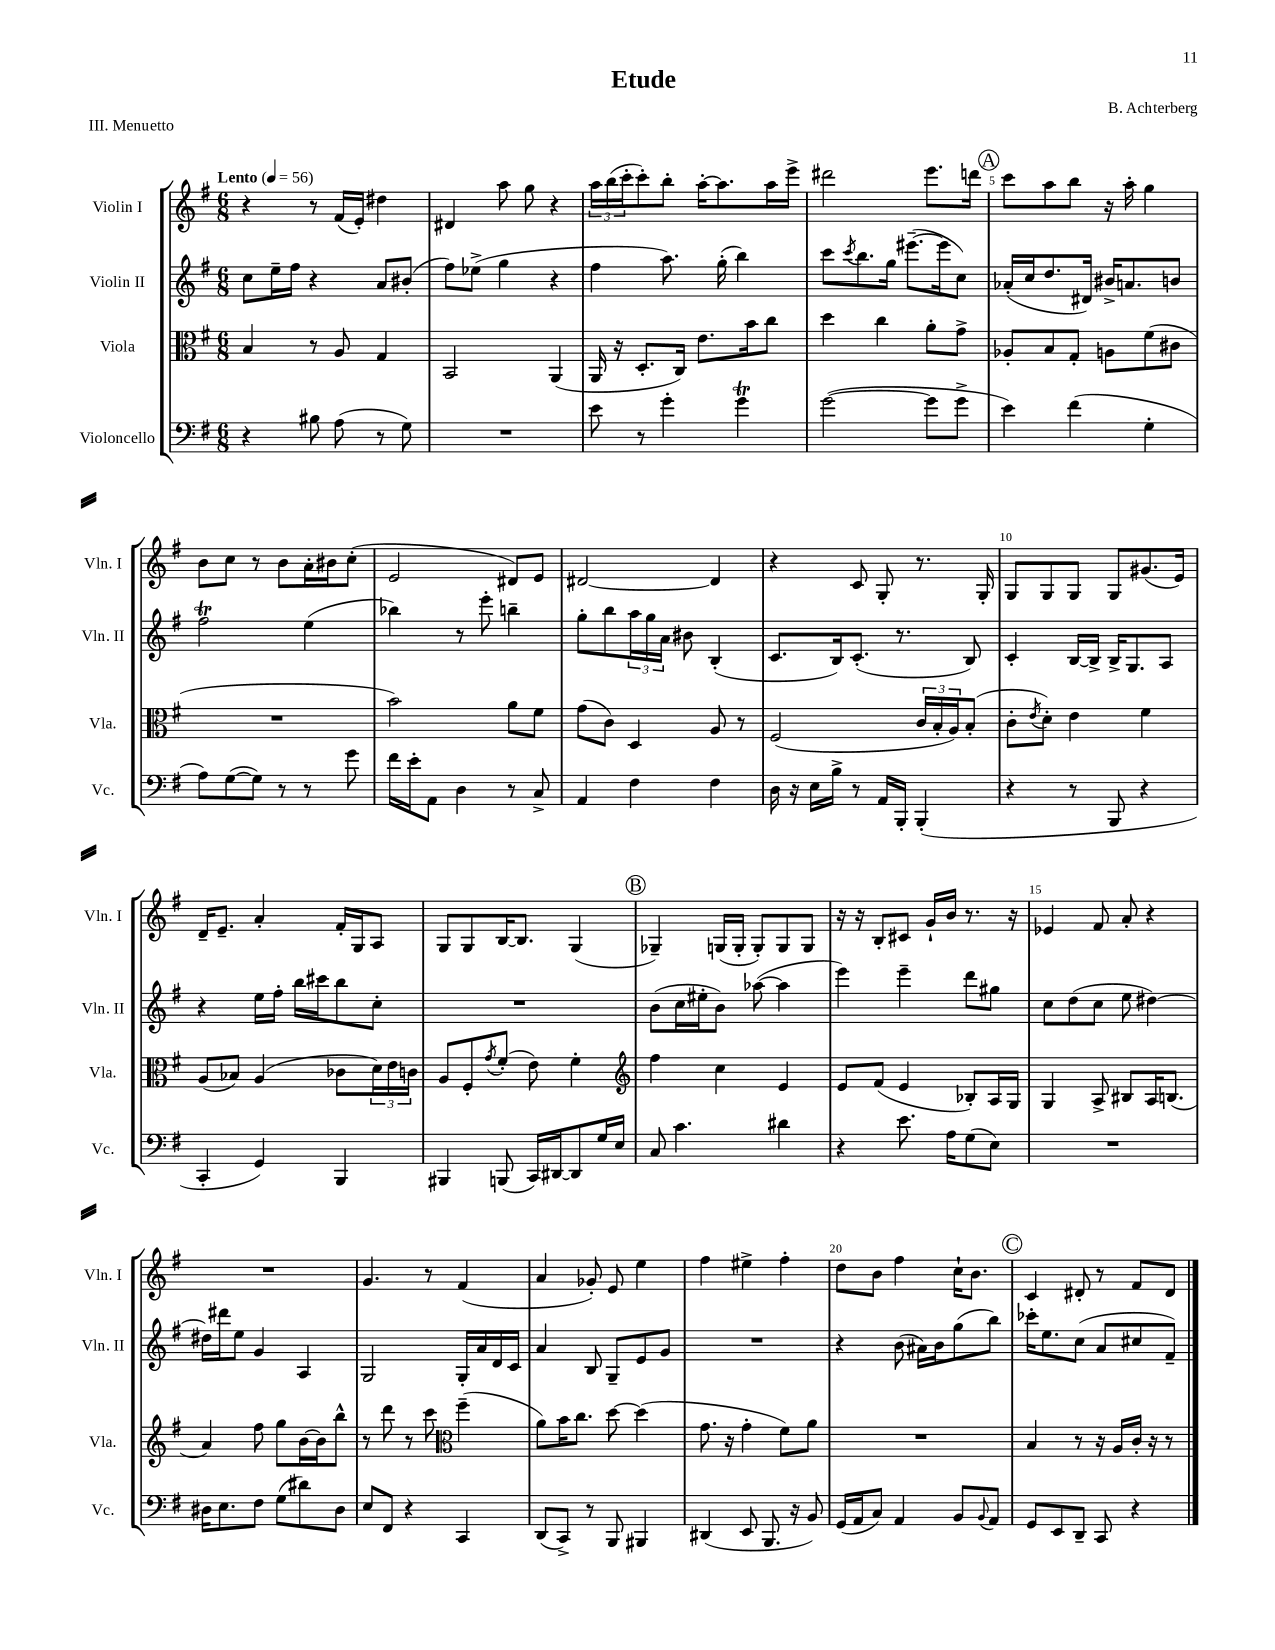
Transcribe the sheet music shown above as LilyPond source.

\header { title = "Etude" composer = "B. Achterberg" piece = "III. Menuetto" }
<<
\new StaffGroup <<
\new Staff = "s0" \with { instrumentName = "Violin I" shortInstrumentName = "Vln. I" } {
    \clef treble \key g \major \numericTimeSignature \time 6/8 \tempo "Lento" 4 = 56
    r4 r8 fis'16( e'16-.) dis''4 |
    dis'4 a''8 g''8 r4 |
    \tuplet 3/2 { a''16 b''16( c'''16-. } c'''8-.) b''8-. a''16~-. a''8. a''16 e'''16-> |
    dis'''2 e'''8. d'''16 |
    \mark \markup { \circle "A" } c'''8 a''8 b''8 r16 a''16-. g''4 |
    b'8 c''8 r8 b'8 a'16-. bis'16 c''8-.( |
    e'2 dis'8) e'8 |
    dis'2~ dis'4 |
    r4 c'8 g8-. r8. g16-. |
    g8 g8 g8 g8 gis'8.( e'16) |
    d'16-- e'8.-- a'4-. fis'16-. g16 a8 |
    g8 g8 b16~ b8. g4( |
    \mark \markup { \circle "B" } ges4--) g16( g16-. g8-.) g8 g8 |
    r16 r16 b8-. cis'8 g'16-! b'16 r8. r16 |
    ees'4 fis'8 a'8-. r4 |
    R2. |
    g'4. r8 fis'4( |
    a'4 ges'8-.) e'8 e''4 |
    fis''4 eis''4-> fis''4-. |
    d''8 b'8 fis''4 c''16-! b'8. |
    \mark \markup { \circle "C" } c'4 dis'8-. r8 fis'8 dis'8 \bar "|." |
}
\new Staff = "s1" \with { instrumentName = "Violin II" shortInstrumentName = "Vln. II" } {
    \clef treble \key g \major \numericTimeSignature \time 6/8
    c''8 e''16-- fis''16 r4 a'8 bis'8-.( |
    fis''8) ees''8->( g''4 r4 |
    fis''4 a''8.) g''16-.( b''4) |
    c'''8 \acciaccatura { c'''8 } b''8. g''16 eis'''8.~--( eis'''16 c''8) |
    \mark \markup { \circle "A" } aes'16-.( c''16 d''8. dis'16) bis'16-> a'8. b'8 |
    fis''2\trill e''4( |
    bes''4) r8 e'''8-. b''4-- |
    g''8-. b''8 \tuplet 3/2 { a''16 g''16 a'16 } bis'8 b4-.( |
    c'8. b16) c'8.-.( r8. b8) |
    c'4-. b16~ b16-> b16-> g8. a8 |
    r4 e''16 fis''16-. b''16 cis'''16 b''8 c''8-. |
    R2. |
    \mark \markup { \circle "B" } b'8( c''16 eis''16-. b'8) aes''8~( aes''4 |
    e'''4) e'''4-- d'''8 gis''8 |
    c''8 d''8( c''8 e''8 dis''4~) |
    dis''16 dis'''16 e''8 g'4 a4 |
    g2 g16-. a'16 d'16 c'16 |
    a'4 b8 g8-- e'8 g'8 |
    R2. |
    r4 b'8( ais'16) b'16 g''8( b''8) |
    \mark \markup { \circle "C" } ces'''16-. e''8. c''8( a'8 cis''8 fis'8--) \bar "|." |
}
\new Staff = "s2" \with { instrumentName = "Viola" shortInstrumentName = "Vla." } {
    \clef alto \key g \major \numericTimeSignature \time 6/8
    b4 r8 a8 g4 |
    b,2 a,4( |
    a,16 r16 d8.-. c16) e'8. b'16 c''8 |
    d''4 c''4 a'8-. g'8-> |
    \mark \markup { \circle "A" } aes8-. b8 g8-. a8 fis'8( cis'8 |
    R2. |
    b'2) a'8 fis'8 |
    g'8( c'8) d4 a8 r8 |
    fis2( \tuplet 3/2 { c'16 b16-. a16) } b8-.( |
    c'8-. \acciaccatura { e'8 } d'8-.) e'4 fis'4 |
    a8( bes8) a4( ces'8 \tuplet 3/2 { d'16) e'16 c'16 } |
    a8 fis8-. \acciaccatura { g'8 } fis'8-.( e'8) fis'4-. |
    \mark \markup { \circle "B" } \clef treble fis''4 c''4 e'4 |
    e'8 fis'8( e'4 bes8-.) a16 g16 |
    g4 a8-> bis8 a16 b8.( |
    a'4) fis''8 g''8 b'16~ b'16 b''8-^ |
    r8 d'''8 r8 c'''8 \clef alto fis''4--( |
    a'8) b'16 c''8. d''8~ d''4( |
    g'8. r16 g'4-. fis'8) a'8 |
    R2. |
    \mark \markup { \circle "C" } b4 r8 r16 a16 c'16-. r16 r8 \bar "|." |
}
\new Staff = "s3" \with { instrumentName = "Violoncello" shortInstrumentName = "Vc." } {
    \clef bass \key g \major \numericTimeSignature \time 6/8
    r4 bis8 a8( r8 g8) |
    R2. |
    e'8 r8 g'4-. g'4\trill |
    g'2~( g'8 g'8-> |
    \mark \markup { \circle "A" } e'4) fis'4( g4-. |
    a8) g8~( g8) r8 r8 g'8 |
    fis'16 e'16-. a,8 d4 r8 c8-> |
    a,4 fis4 fis4 |
    d16 r16 e16 b16-> r8 a,16 b,,16-. b,,4-.( |
    r4 r8 b,,8 r4 |
    c,4-. g,4) b,,4 |
    bis,,4 b,,8( c,16) dis,16~ dis,8 g16 e16 |
    \mark \markup { \circle "B" } c8 c'4. dis'4 |
    r4 e'8. a16 g8( e8) |
    R2. |
    dis16 e8. fis8 g8( dis'8) dis8 |
    e8 fis,8 r4 c,4 |
    d,8( c,8->) r8 b,,8 bis,,4 |
    dis,4( e,8 b,,8. r16 b,8) |
    g,16( a,16 c8) a,4 b,8 \appoggiatura { b,8 } a,8 |
    \mark \markup { \circle "C" } g,8 e,8 d,8-- c,8 r4 \bar "|." |
}
>>
>>
\layout { \context { \Score \override BarNumber.break-visibility = ##(#f #t #t) barNumberVisibility = #(every-nth-bar-number-visible 5) } }
